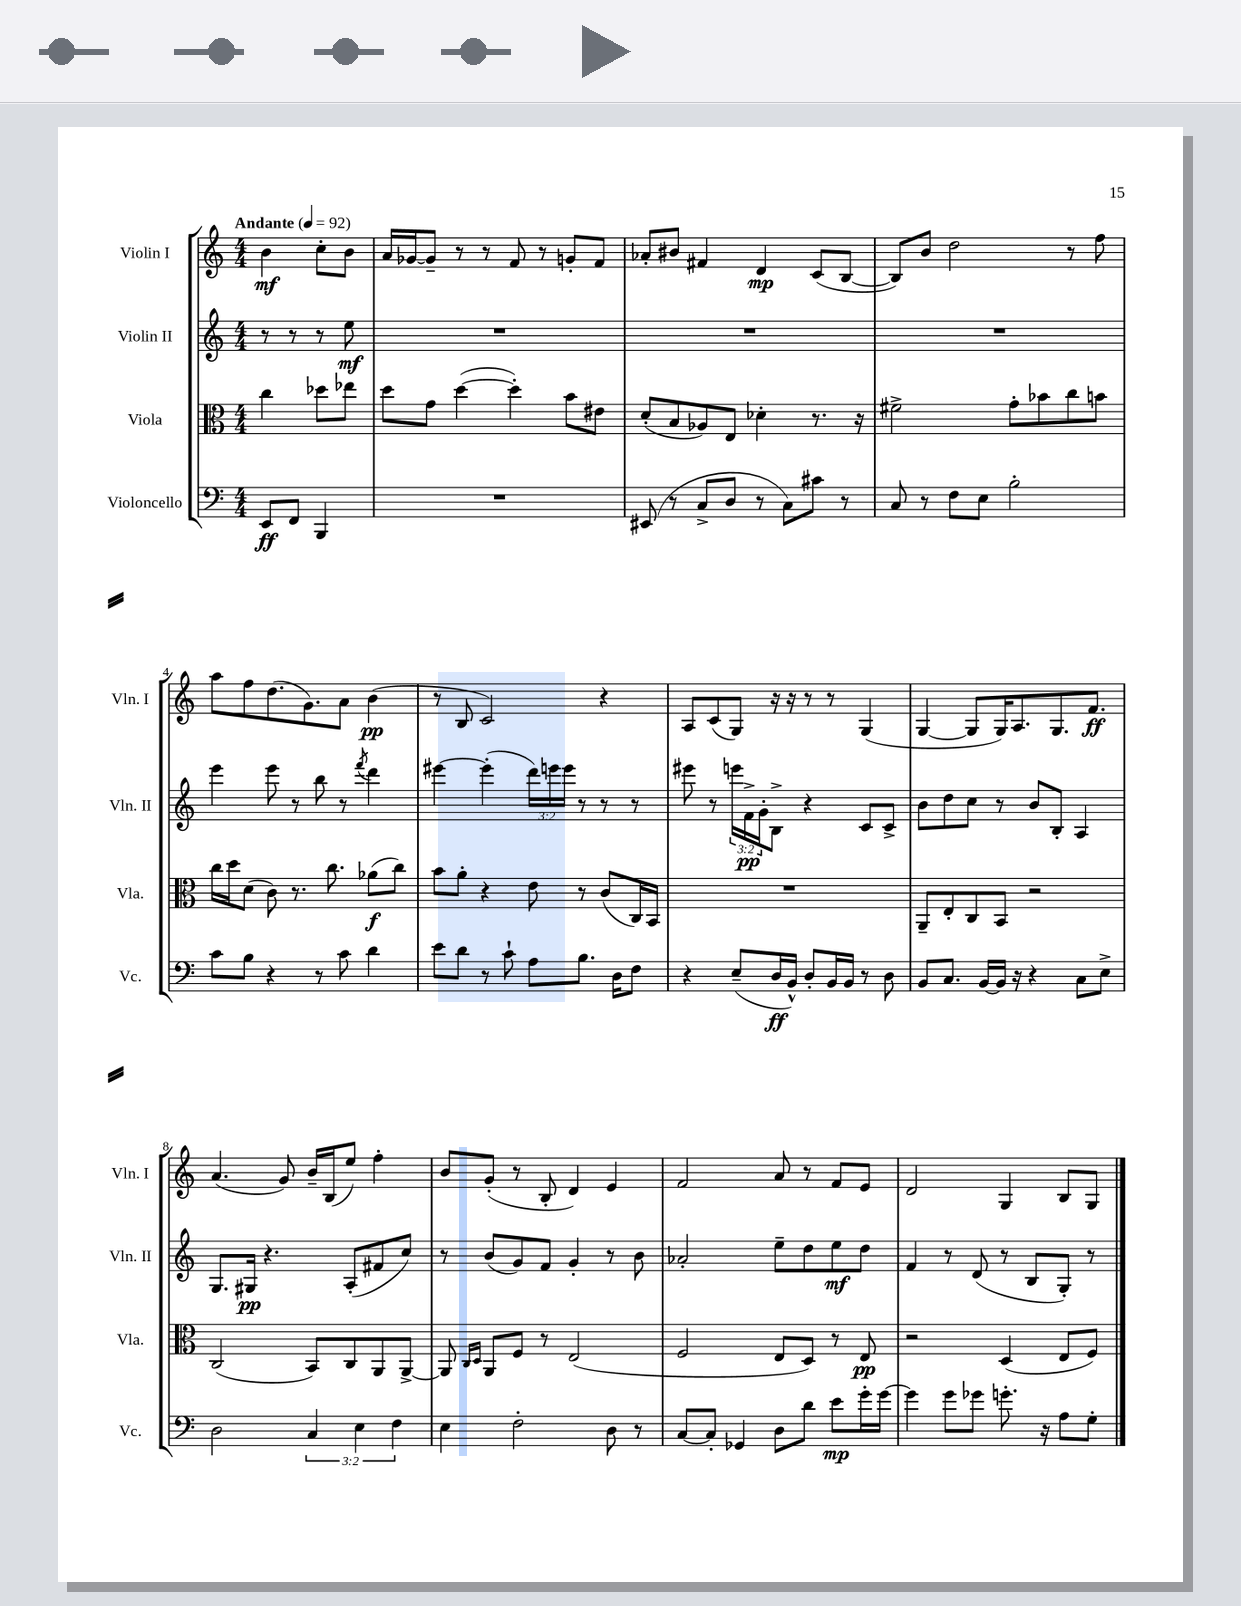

**kern	**dynam	**kern	**dynam	**kern	**dynam	**kern	**dynam
*part4	*part4	*part3	*part3	*part2	*part2	*part1	*part1
*staff4	*staff4	*staff3	*staff3	*staff2	*staff2	*staff1	*staff1
*I"Violoncello	*	*I"Viola	*	*I"Violin II	*	*I"Violin I	*
*I'Vc.	*	*I'Vla.	*	*I'Vln. II	*	*I'Vln. I	*
*clefF4	*	*clefC3	*	*clefG2	*	*clefG2	*
*k[]	*	*k[]	*	*k[]	*	*k[]	*
*M4/4	*	*M4/4	*	*M4/4	*	*M4/4	*
*MM92	*	*MM92	*	*MM92	*	*MM92	*
=	=	=	=	=	=	=	=
!	!	!	!	!	!	!LO:TX:a:B:t=Andante	!
8EE/L	ff	4cc\	.	8r	.	4b\	mf
8FF/J	.	.	.	8r	.	.	.
4BBB/	.	8dd-X\L	.	8r	.	8cc'\L	.
.	.	8ee-X\J	.	8ee\	mf	8b\J	.
=1	=1	=1	=1	=1	=1	=1	=1
1r	.	8dd\L	.	1r	.	16a/LL	.
.	.	.	.	.	.	[16g-X/J	.
.	.	8g\J	.	.	.	8g-~/J]	.
.	.	([4dd\	.	.	.	8r	.
.	.	.	.	.	.	8r	.
.	.	4dd'\])	.	.	.	8f/	.
.	.	.	.	.	.	8r	.
.	.	8b\L	.	.	.	8gn'/L	.
.	.	8e#X\J	.	.	.	8f/J	.
=2	=2	=2	=2	=2	=2	=2	=2
(8EE#X/	.	(8d'/L	.	1r	.	8a-X'/L	.
8r	.	8B/	.	.	.	8b#X/J	.
8C^/L	.	8A-X/)	.	.	.	4f#X/	.
8D/J	.	8E/J	.	.	.	.	.
8r	.	4d-X'\	.	.	.	4d/	mp
8C\L)	.	.	.	.	.	.	.
8c#X\J	.	8.r	.	.	.	(8c/L	.
8r	.	.	.	.	.	[8B/J	.
.	.	16r	.	.	.	.	.
=3	=3	=3	=3	=3	=3	=3	=3
8C/	.	2f#X^\	.	1r	.	8B/L])	.
8r	.	.	.	.	.	8b/J	.
8F\L	.	.	.	.	.	2dd\	.
8E\J	.	.	.	.	.	.	.
2B'\	.	8g'\L	.	.	.	.	.
.	.	8b-X\	.	.	.	.	.
.	.	8cc\	.	.	.	8r	.
.	.	8bn\J	.	.	.	8ff\	.
!!LO:LB:g=z
=4	=4	=4	=4	=4	=4	=4	=4
8c\L	.	16cc\LL	.	4eee\	.	8aa\L	.
.	.	16dd\J	.	.	.	.	.
8B\J	.	(8d\J	.	.	.	8ff\	.
4r	.	8c\)	.	8eee\	.	(8.dd\	.
.	.	8.r	.	8r	.	.	.
.	.	.	.	.	.	8.g\)	.
8r	.	.	.	8bb\	.	.	.
.	.	8.cc\	.	.	.	.	.
8c\	.	.	.	8r	.	8a\J	.
.	.	.	.	8qfff/	.	.	.
4d\	.	(8a-X\L	f	4ddd\	.	(4b\	pp
.	.	8cc\J)	.	.	.	.	.
=5	=5	=5	=5	=5	=5	=5	=5
8e\L	.	8b\L	.	[4eee#X\	.	8r	.
8d\J	.	8a'\J	.	.	.	8B/	.
8r	.	4r	.	(4eee#'\]	.	2c/)	.
8c`\	.	.	.	.	.	.	.
8A\L	.	8e\	.	24ddd\LL)	.	.	.
.	.	.	.	24eeen\	.	.	.
.	.	.	.	24eee\JJ	.	.	.
8.B\J	.	8r	.	8r	.	.	.
.	.	(8c/L	.	8r	.	4r	.
16D\KL	.	.	.	.	.	.	.
8F\J	.	16C/L)	.	8r	.	.	.
.	.	16BB/JJ	.	.	.	.	.
=6	=6	=6	=6	=6	=6	=6	=6
4r	.	1r	.	8eee#X\	.	8A/L	.
.	.	.	.	8r	.	(8c/	.
(8E~/L	.	.	.	24eeen\LL	.	8G/J)	.
.	.	.	.	24f^\	pp	.	.
.	.	.	.	24g'\J	.	.	.
16D/L	ff	.	.	8B^\J	.	16r	.
16BB^^/JJ)	.	.	.	.	.	16r	.
8D'/L	.	.	.	4r	.	8r	.
16BB/L	.	.	.	.	.	8r	.
16BB/JJ	.	.	.	.	.	.	.
8r	.	.	.	8c/L	.	(4G/	.
8D\	.	.	.	8c^/J	.	.	.
=7	=7	=7	=7	=7	=7	=7	=7
8BB/L	.	8AA~/L	.	8b\L	.	[4G/	.
8.C/J	.	8E'/	.	8dd\	.	.	.
.	.	8C/	.	8cc\J	.	8G/L]	.
[16BB/LL	.	.	.	.	.	.	.
16BB/JJ]	.	8BB/J	.	8r	.	16G/K)	.
16r	.	.	.	.	.	8.A/	.
4r	.	2r	.	8b/L	.	.	.
.	.	.	.	8B'/J	.	8.G/	.
8C\L	.	.	.	4A/	.	.	.
.	.	.	.	.	.	8.f/J	ff
8E^\J	.	.	.	.	.	.	.
!!LO:LB:g=z
=8	=8	=8	=8	=8	=8	=8	=8
2D\	.	(2C/	.	8.G/L	.	(4.a/	.
.	.	.	.	16G#X/Jk	pp	.	.
.	.	.	.	4.r	.	.	.
.	.	.	.	.	.	8g/)	.
6C/	.	8BB/L)	.	.	.	16b~/LL	.
.	.	.	.	.	.	(16B/J	.
.	.	8C/	.	(8A'/L	.	8ee/J)	.
6E\	.	.	.	.	.	.	.
.	.	8AA/	.	8f#X/	.	4ff'\	.
6F\	.	.	.	.	.	.	.
.	.	[8AA^/J	.	8cc/J)	.	.	.
=9	=9	=9	=9	=9	=9	=9	=9
4E\	.	8AA/]	.	8r	.	8b/L	.
.	.	16qqC/LL	.	.	.	.	.
.	.	16qqD/JJ	.	.	.	.	.
.	.	8AA/L	.	(8b/L	.	(8g'/J	.
2F'\	.	8F/J	.	8g/)	.	8r	.
.	.	8r	.	8f/J	.	8B'/	.
.	.	(2E/	.	4g'/	.	4d/)	.
8D\	.	.	.	8r	.	4e/	.
8r	.	.	.	8b\	.	.	.
=10	=10	=10	=10	=10	=10	=10	=10
[8C/L	.	2F/	.	2a-X'/	.	2f/	.
8C'/J]	.	.	.	.	.	.	.
4GG-X/	.	.	.	.	.	.	.
8D\L	.	8E/L	.	8ee~\L	.	8a/	.
8d\J	.	8D/J)	.	8dd\	.	8r	.
8e\L	mp	8r	.	8ee\	mf	8f/L	.
16g'\L	.	8E/	pp	8dd\J	.	8e/J	.
[16g\JJ	.	.	.	.	.	.	.
=11	=11	=11	=11	=11	=11	=11	=11
4g\]	.	2r	.	4f/	.	2d/	.
8g\L	.	.	.	8r	.	.	.
8g-X\J	.	.	.	(8d/	.	.	.
8.gn'\	.	(4D/	.	8r	.	4G/	.
.	.	.	.	8B/L	.	.	.
16r	.	.	.	.	.	.	.
8A\L	.	8E/L	.	8G'/J)	.	8B/L	.
8G'\J	.	8F/J)	.	8r	.	8G/J	.
==	==	==	==	==	==	==	==
*-	*-	*-	*-	*-	*-	*-	*-
